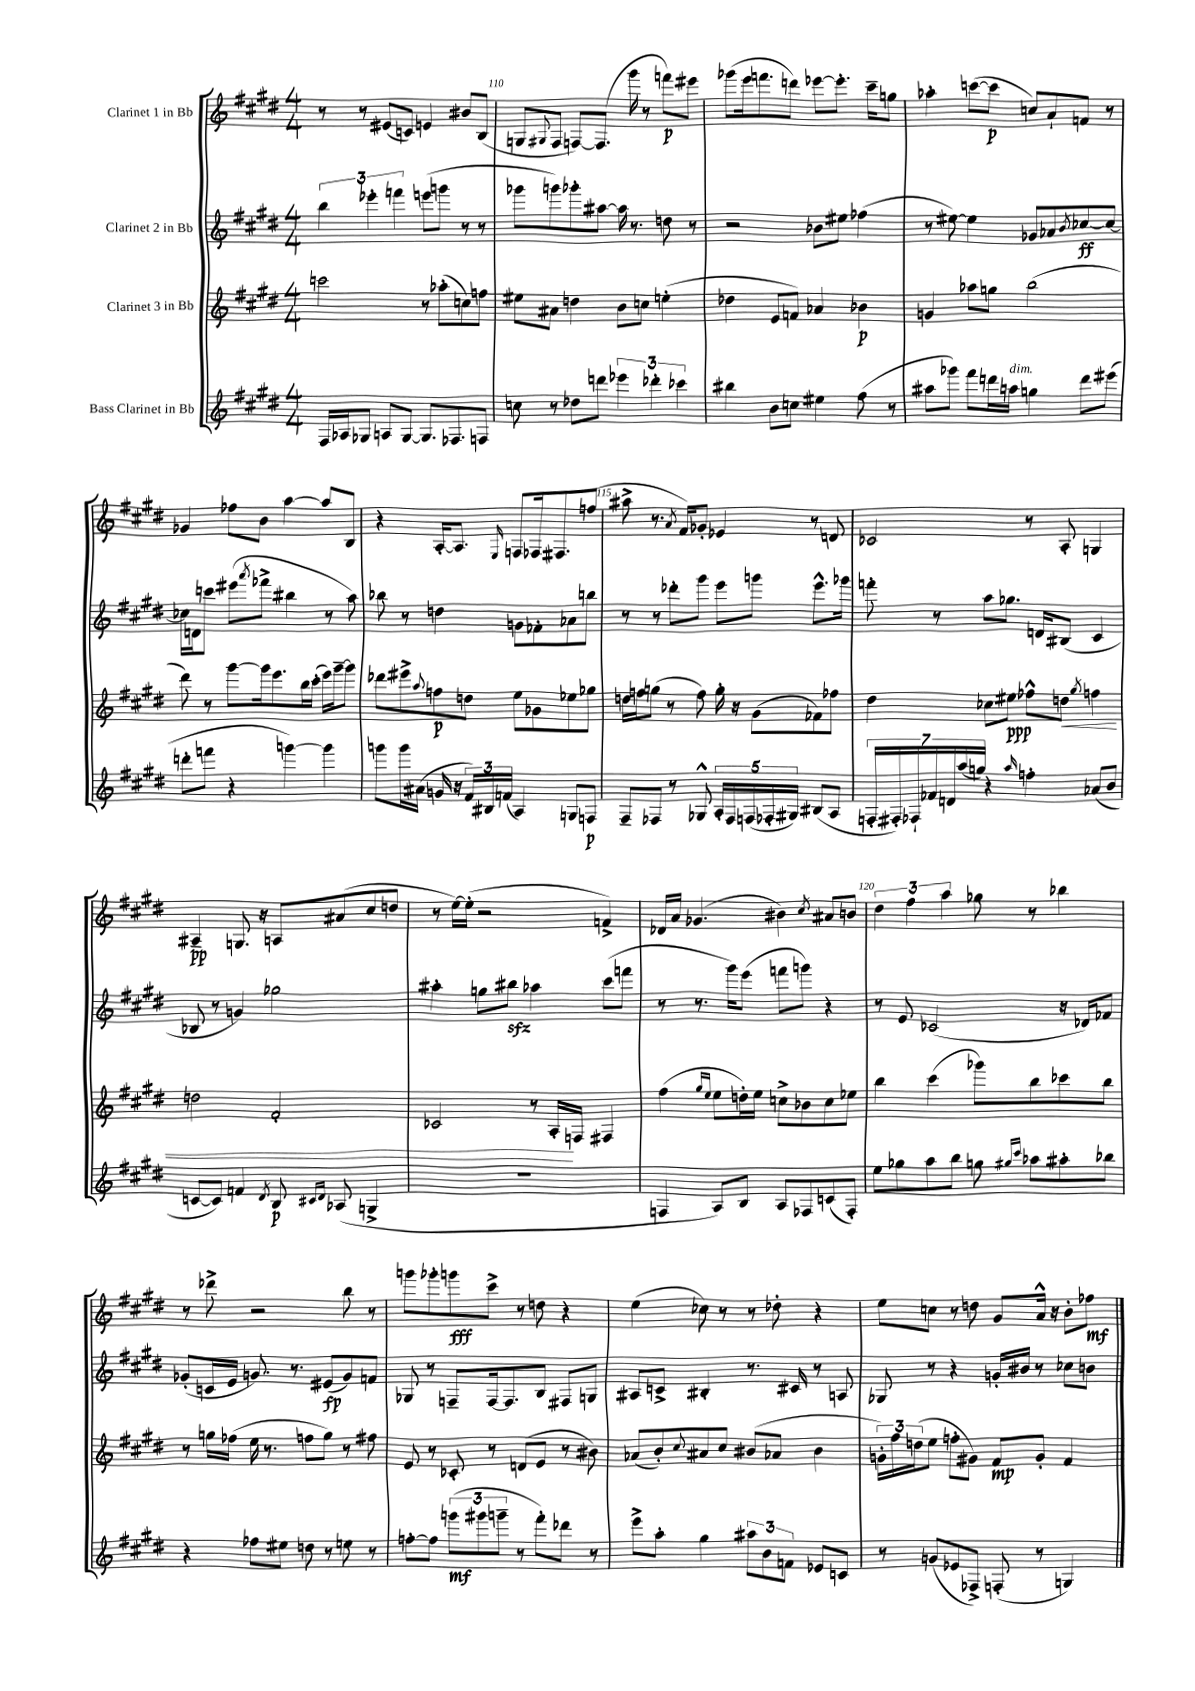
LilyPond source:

<<
\new StaffGroup <<
\new Staff = "s0" \with { instrumentName = "Clarinet 1 in Bb" } {
    \clef treble \key e \major \numericTimeSignature \time 4/4
    r8 r8 eis'8( c'8) e'4 bis'8 b8( |
    g8 \appoggiatura { gis8 } fis8 f8~) f8.( gis'''16 r8 f'''8\p) eis'''8 |
    ges'''8( e'''16 f'''8. d'''8) ees'''8~ ees'''8.-. cis'''16-- g''8 |
    aes''4-. c'''8~( c'''8\p c''8) a'8-! f'8 r8 |
    ges'4 fes''8 b'8 a''4~ a''8 b8 |
    r4 a16~-. a8. \grace { e16 } f8 fes16 fis8. f''8( |
    ais''8-> r8. \acciaccatura { a'8 } fis'16) ges'8-. ees'4 r8 d'8 |
    ces'2 r8 a8-. g4 |
    ais4--\pp g8. r16 a8 ais'8( cis''8 d''8 |
    r8 e''16~) e''16-.( r2 f'4->) |
    des'16 a'16 ges'4.( bis'4) \acciaccatura { cis''8 } ais'8 b'8 |
    \tuplet 3/2 { dis''4 fis''4 a''4 } ges''8 r8 bes''4 |
    r8 des'''8-> r2 b''8 r8 |
    g'''8 ges'''8-. g'''8\fff cis'''8-> r8 d''8 r4 |
    e''4( ces''8) r8 r8 des''8-. r4 |
    e''8 c''8 r8 d''8 gis'8 a'16-^ r16 b'8-. fes''8\mf \bar "|." |
}
\new Staff = "s1" \with { instrumentName = "Clarinet 2 in Bb" } {
    \clef treble \key e \major \numericTimeSignature \time 4/4
    \tuplet 3/2 { b''4 ees'''4-. f'''4 } e'''8( g'''8 r8 r8 |
    ges'''8 g'''8) ges'''8-. ais''8~ ais''16 r8. d''8 r8 |
    r2 bes'8 eis''8 fes''4( |
    r8 eis''8~) eis''4 ges'8 aes'8 \acciaccatura { b'8 } ces''8~\ff ces''8~ |
    ces''16 d'16 c'''8 eis'''8( \acciaccatura { a'''8 } fes'''8-> bis''4 r8 a''8) |
    bes''8 r8 d''4 g'8 fes'8-. aes'8 b''8 |
    r8 r8 des'''8-. gis'''8 e'''8 g'''8 e'''8.-^ ges'''16 |
    f'''8-. r8 a''8 ges''8. d'16 bis8( cis'4 |
    bes8 r8 g'4) ges''2 |
    ais''4-. g''8 bis''8\sfz aes''4 cis'''8( f'''8 |
    r8 r8. gis'''16) e'''8( f'''8 g'''8) r4 |
    r8 e'8 ces'2( r16 des'16) fes'8 |
    ges'8-.( c'16 e'16 g'8.) r8. eis'8\fp( g'8) f'8 |
    ges8 r8 f8-- f16~ f8. b8 fis8 g8 |
    ais8 c'8-> bis4-. r8. cis'16 r8 a8 |
    ges8 r8 r4 g'16-. bis'16 r8 ces''8 b'8 \bar "|." |
}
\new Staff = "s2" \with { instrumentName = "Clarinet 3 in Bb" } {
    \clef treble \key e \major \numericTimeSignature \time 4/4
    c'''2 r8 aes''8-.( c''8) f''8 |
    eis''8 ais'8 d''4 b'8 c''8 e''4-.( |
    des''4 e'8 f'8) aes'4 bes'4\p |
    g'4 aes''8 g''8 b''2( |
    dis'''8) r8 gis'''8~ gis'''16 e'''8. b''16 cis'''16-.( e'''16) gis'''16~-- gis'''8 |
    des'''8 eis'''8-> \appoggiatura { a''8 } f''8\p d''8 e''8 ges'8 ees''8 ges''8 |
    d''16 f''16 g''8( r8 f''8) g''16-. r16 gis'8( fes'8) fes''8 |
    dis''4 ces''8 eis''8\ppp fes''8-^ d''8\< \acciaccatura { gis''8 } f''4 |
    d''2 fis'2-. |
    ces'2 r8 a16-.\! f16 fis4 |
    fis''4( \grace { gis''16 e''16 } e''8 d''16-.) e''16 c''8-> bes'8 c''8 ees''8 |
    b''4 cis'''4( ges'''8) b''8 ces'''8 b''8 |
    r8 g''16 fes''16( e''16 r8. f''8 g''8) r8 fis''8 |
    e'8 r8 ces'8-. r8 d'8( e'8 r8 bis'8) |
    aes'8( b'8-.) \appoggiatura { cis''8 } ais'8 cis''8 bis'8( aes'8 bis'4 |
    \tuplet 3/2 { g'16-.) fis''16 d''16( } e''8 f''8-. gis'8) fis'8\mp gis'8-. fis'4 \bar "|." |
}
\new Staff = "s3" \with { instrumentName = "Bass Clarinet in Bb" } {
    \clef treble \key e \major \numericTimeSignature \time 4/4
    fis16 aes16 ges8 a8 ges8~ ges8. fes8. f8 |
    c''8 r8 des''8 d'''8 \tuplet 3/2 { ees'''4 des'''4-. ces'''4 } |
    bis''4 b'8 c''8 eis''4 fis''8( r8 |
    ais''8 ges'''8) fis'''8 d'''16 a''16^\markup { \italic "dim." } g''4 d'''8 eis'''8( |
    d'''8-. f'''8 r4 g'''4~) g'''4 |
    g'''8 g'''16 ais'16( g'16 r16 \tuplet 3/2 { fis'16) bis16 f'16( } a4) g8 f8\p |
    fis8-- fes8 r8 ges8-^ \tuplet 5/4 { a16-. fes16 f16( fes16-. gis16) } bis8( a8 |
    \tuplet 7/4 { f16-. fis16-.) fes16-! fes'16 d'16 a''16( g''16) } r4 \grace { a''16 } f''4-. aes'8( b'8 |
    c'8~ c'8) f'4 \acciaccatura { dis'8 } b8\p \grace { cis'16 dis'16 } aes8( g4-> |
    R1 |
    f4 a8) b8 a8 fes8 c'8( fes8-.) |
    e''8 ges''8 a''8 b''8 g''8 \grace { gis''16 cis'''16 } aes''8 ais''8-. bes''8 |
    r4 fes''8 eis''8 d''8 r8 e''8 r8 |
    f''8~-. f''8 \tuplet 3/2 { g'''8\mf( gis'''8 g'''8-- } r8 fis'''8-.) des'''8 r8 |
    e'''8-> a''8-. gis''4 \tuplet 3/2 { ais''8 b'8 f'8 } ees'8 c'8 |
    r8 g'8( ees'8 fes8->) f8-.( r8 g4) \bar "|." |
}
>>
>>
\layout { \context { \Score currentBarNumber = #109 \override BarNumber.break-visibility = ##(#f #t #t) barNumberVisibility = #(every-nth-bar-number-visible 5) } }
